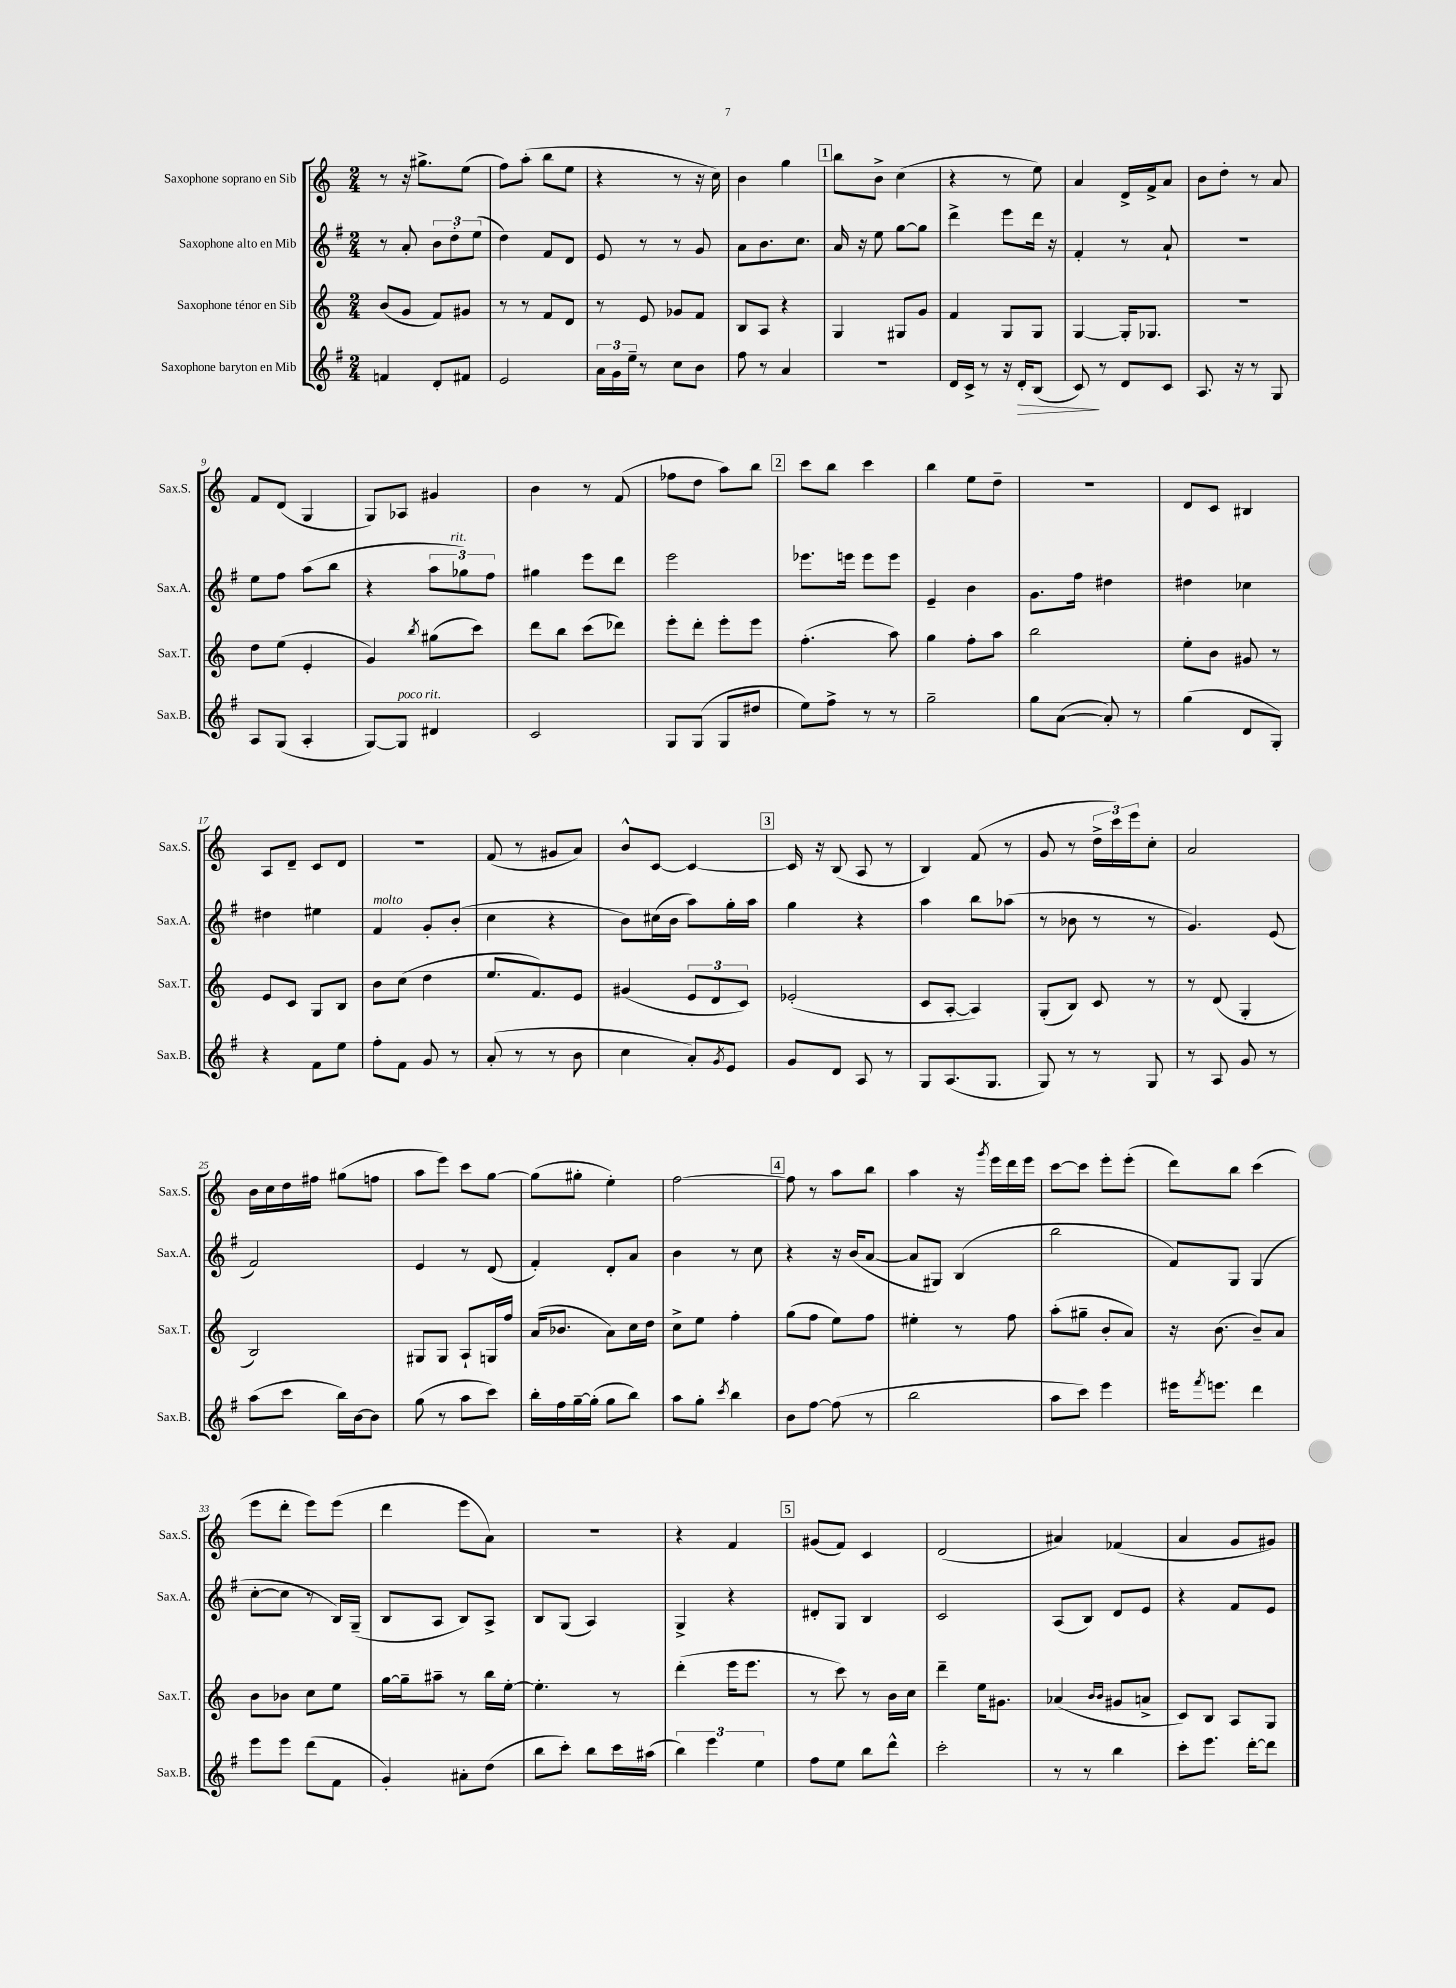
<<
\new StaffGroup <<
\new Staff = "s0" \with { instrumentName = "Saxophone soprano en Sib" shortInstrumentName = "Sax.S." } {
    \clef treble \key c \major \numericTimeSignature \time 2/4
    r8 r16 gis''8.-> e''8( |
    f''8) a''8-.( b''8 e''8 |
    r4 r8 r16 c''16) |
    b'4 g''4 |
    \mark \markup { \box "1" } b''8 b'8-> c''4( |
    r4 r8 e''8) |
    a'4 d'16-> f'16-> a'8 |
    b'8 d''8-. r8 a'8 |
    f'8 d'8( g4 |
    g8) aes8 gis'4 |
    b'4 r8 f'8( |
    fes''8 d''8 a''8) b''8 |
    \mark \markup { \box "2" } c'''8 b''8 c'''4 |
    b''4 e''8 d''8-- |
    r2 |
    d'8 c'8 bis4 |
    a8 d'8-- c'8 d'8 |
    R2 |
    f'8( r8 gis'8 a'8) |
    b'8-^ c'8~ c'4~ |
    \mark \markup { \box "3" } c'16 r16 b8( a8 r8 |
    b4) f'8( r8 |
    g'8 r8 \tuplet 3/2 { d''16-> c'''16) e'''16 } c''8-. |
    a'2 |
    b'16 c''16 d''16 fis''16 gis''8( f''8 |
    a''8 e'''8) c'''8 g''8~ |
    g''8( gis''8-. e''4-.) |
    f''2~ |
    \mark \markup { \box "4" } f''8 r8 a''8 b''8 |
    a''4 r16 \acciaccatura { g'''8 } e'''16 d'''16 e'''16 |
    c'''8~ c'''8 e'''8-. e'''8-.( |
    d'''8) b''8 c'''4( |
    e'''8 d'''8-. e'''8) e'''8( |
    d'''4 e'''8 a'8) |
    R2 |
    r4 f'4 |
    \mark \markup { \box "5" } gis'8( f'8) c'4 |
    d'2( |
    ais'4) fes'4( |
    a'4 g'8 gis'8) \bar "|." |
}
\new Staff = "s1" \with { instrumentName = "Saxophone alto en Mib" shortInstrumentName = "Sax.A." } {
    \clef treble \key g \major \numericTimeSignature \time 2/4
    r8 a'8-. \tuplet 3/2 { b'8 d''8-. e''8( } |
    d''4) fis'8 d'8 |
    e'8 r8 r8 g'8 |
    a'8 b'8. c''8. |
    \mark \markup { \box "1" } a'16 r16 e''8 g''8~ g''8 |
    d'''4-> e'''8 d'''16 r16 |
    fis'4-. r8 a'8-! |
    r2 |
    e''8 fis''8 a''8( b''8 |
    r4 \tuplet 3/2 { a''8 ges''8^\markup { \italic "rit." }) fis''8 } |
    gis''4 e'''8 d'''8 |
    e'''2 |
    \mark \markup { \box "2" } ees'''8. e'''16 e'''8 e'''8 |
    e'4-- b'4 |
    g'8. fis''16 dis''4 |
    dis''4 ces''4 |
    dis''4 eis''4 |
    fis'4^\markup { \italic "molto" } g'8-. b'8-.( |
    c''4 r4 |
    b'8) cis''16( b'16 a''8) g''16-. a''16 |
    \mark \markup { \box "3" } g''4 r4 |
    a''4 b''8 aes''8( |
    r8 bes'8 r8 r8 |
    g'4.) e'8( |
    fis'2) |
    e'4 r8 d'8( |
    fis'4-.) d'8-. a'8 |
    b'4 r8 c''8 |
    \mark \markup { \box "4" } r4 r16 b'16( a'8~ |
    a'8 gis8) b4( |
    b''2 |
    fis'8) g8 g4( |
    c''8~-. c''8 r8 b16) g16--( |
    b8 a8 b8) a8-> |
    b8 g8( a4) |
    g4-> r4 |
    \mark \markup { \box "5" } dis'8-. g8 b4 |
    c'2 |
    a8( b8) d'8 e'8 |
    r4 fis'8 e'8 \bar "|." |
}
\new Staff = "s2" \with { instrumentName = "Saxophone ténor en Sib" shortInstrumentName = "Sax.T." } {
    \clef treble \key c \major \numericTimeSignature \time 2/4
    b'8( g'8 f'8) gis'8 |
    r8 r8 f'8 d'8 |
    r8 e'8 ges'8 f'8 |
    b8 a8 r4 |
    \mark \markup { \box "1" } g4 gis8 g'8 |
    f'4 g8 g8 |
    g4~ g16-. ges8. |
    R2 |
    d''8 e''8( e'4-. |
    g'4) \acciaccatura { b''8 } gis''8( c'''8) |
    d'''8 b''8 c'''8( des'''8) |
    e'''8-. d'''8-. e'''8-. e'''8 |
    \mark \markup { \box "2" } f''4.-.( a''8) |
    g''4 f''8-. a''8 |
    b''2 |
    e''8-. b'8 gis'8 r8 |
    e'8 c'8 g8 b8 |
    b'8 c''8( d''4 |
    e''8. f'8.) e'8 |
    gis'4( \tuplet 3/2 { e'8 d'8 c'8) } |
    \mark \markup { \box "3" } ees'2-.( |
    c'8 a8~-. a4) |
    g8-.( b8) c'8 r8 |
    r8 d'8( g4-. |
    b2) |
    gis8 gis8 a8-! g16 f''16 |
    a'16( bes'8. a'8) c''16 d''16 |
    c''8-> e''8 f''4-. |
    \mark \markup { \box "4" } g''8( f''8 e''8) f''8 |
    eis''4-. r8 f''8 |
    a''8-.( gis''8-- b'8-. a'8) |
    r16 b'8.( b'8--) a'8 |
    b'8 bes'8 c''8 e''8 |
    g''16~ g''16-- ais''8-- r8 b''16 e''16~-. |
    e''4.-. r8 |
    d'''4-.( e'''16 e'''8. |
    \mark \markup { \box "5" } r8 c'''8) r8 b'16 c''16 |
    d'''4-- e''16 gis'8. |
    aes'4( \grace { b'16 b'16 } gis'8 a'8-> |
    c'8) b8 a8 g8 \bar "|." |
}
\new Staff = "s3" \with { instrumentName = "Saxophone baryton en Mib" shortInstrumentName = "Sax.B." } {
    \clef treble \key g \major \numericTimeSignature \time 2/4
    f'4 d'8-. fis'8 |
    e'2 |
    \tuplet 3/2 { a'16 g'16 e''16-- } r8 c''8 b'8 |
    fis''8 r8 a'4 |
    \mark \markup { \box "1" } r2 |
    d'16 c'16-> r8 r16 d'16-.\> b8( |
    c'8\!) r8 d'8 c'8 |
    a8. r16 r8 g8 |
    a8 g8( a4-. |
    g8~) g8^\markup { \italic "poco rit." } dis'4 |
    c'2 |
    g8 g8( g8 dis''8 |
    \mark \markup { \box "2" } e''8) fis''8-> r8 r8 |
    g''2-- |
    g''8 a'8~( a'8-.) r8 |
    g''4( d'8 g8-.) |
    r4 fis'8 e''8 |
    fis''8-. fis'8 g'8 r8 |
    a'8-.( r8 r8 b'8 |
    c''4 a'8-.) \acciaccatura { g'8 } e'8 |
    \mark \markup { \box "3" } g'8 d'8 a8 r8 |
    g8 a8.( g8. |
    g8) r8 r8 g8 |
    r8 a8 g'8 r8 |
    a''8( c'''8 b''16) b'16~ b'8 |
    g''8( r8 a''8 c'''8) |
    b''16-. fis''16 g''16~-- g''16-.( g''8 b''8) |
    a''8 g''8-. \acciaccatura { c'''8 } b''4 |
    \mark \markup { \box "4" } b'8 fis''8~ fis''8( r8 |
    b''2 |
    a''8 c'''8) e'''4 |
    eis'''16 \acciaccatura { fis'''8 } e'''8. d'''4 |
    e'''8 e'''8 d'''8( fis'8 |
    g'4-.) ais'8-. d''8( |
    b''8 c'''8-.) b''8 c'''16 ais''16( |
    \tuplet 3/2 { b''4) e'''4 e''4 } |
    \mark \markup { \box "5" } fis''8 e''8 b''8 d'''8-^ |
    c'''2-. |
    r8 r8 b''4 |
    c'''8-. e'''8. d'''16~-. d'''8 \bar "|." |
}
>>
>>
